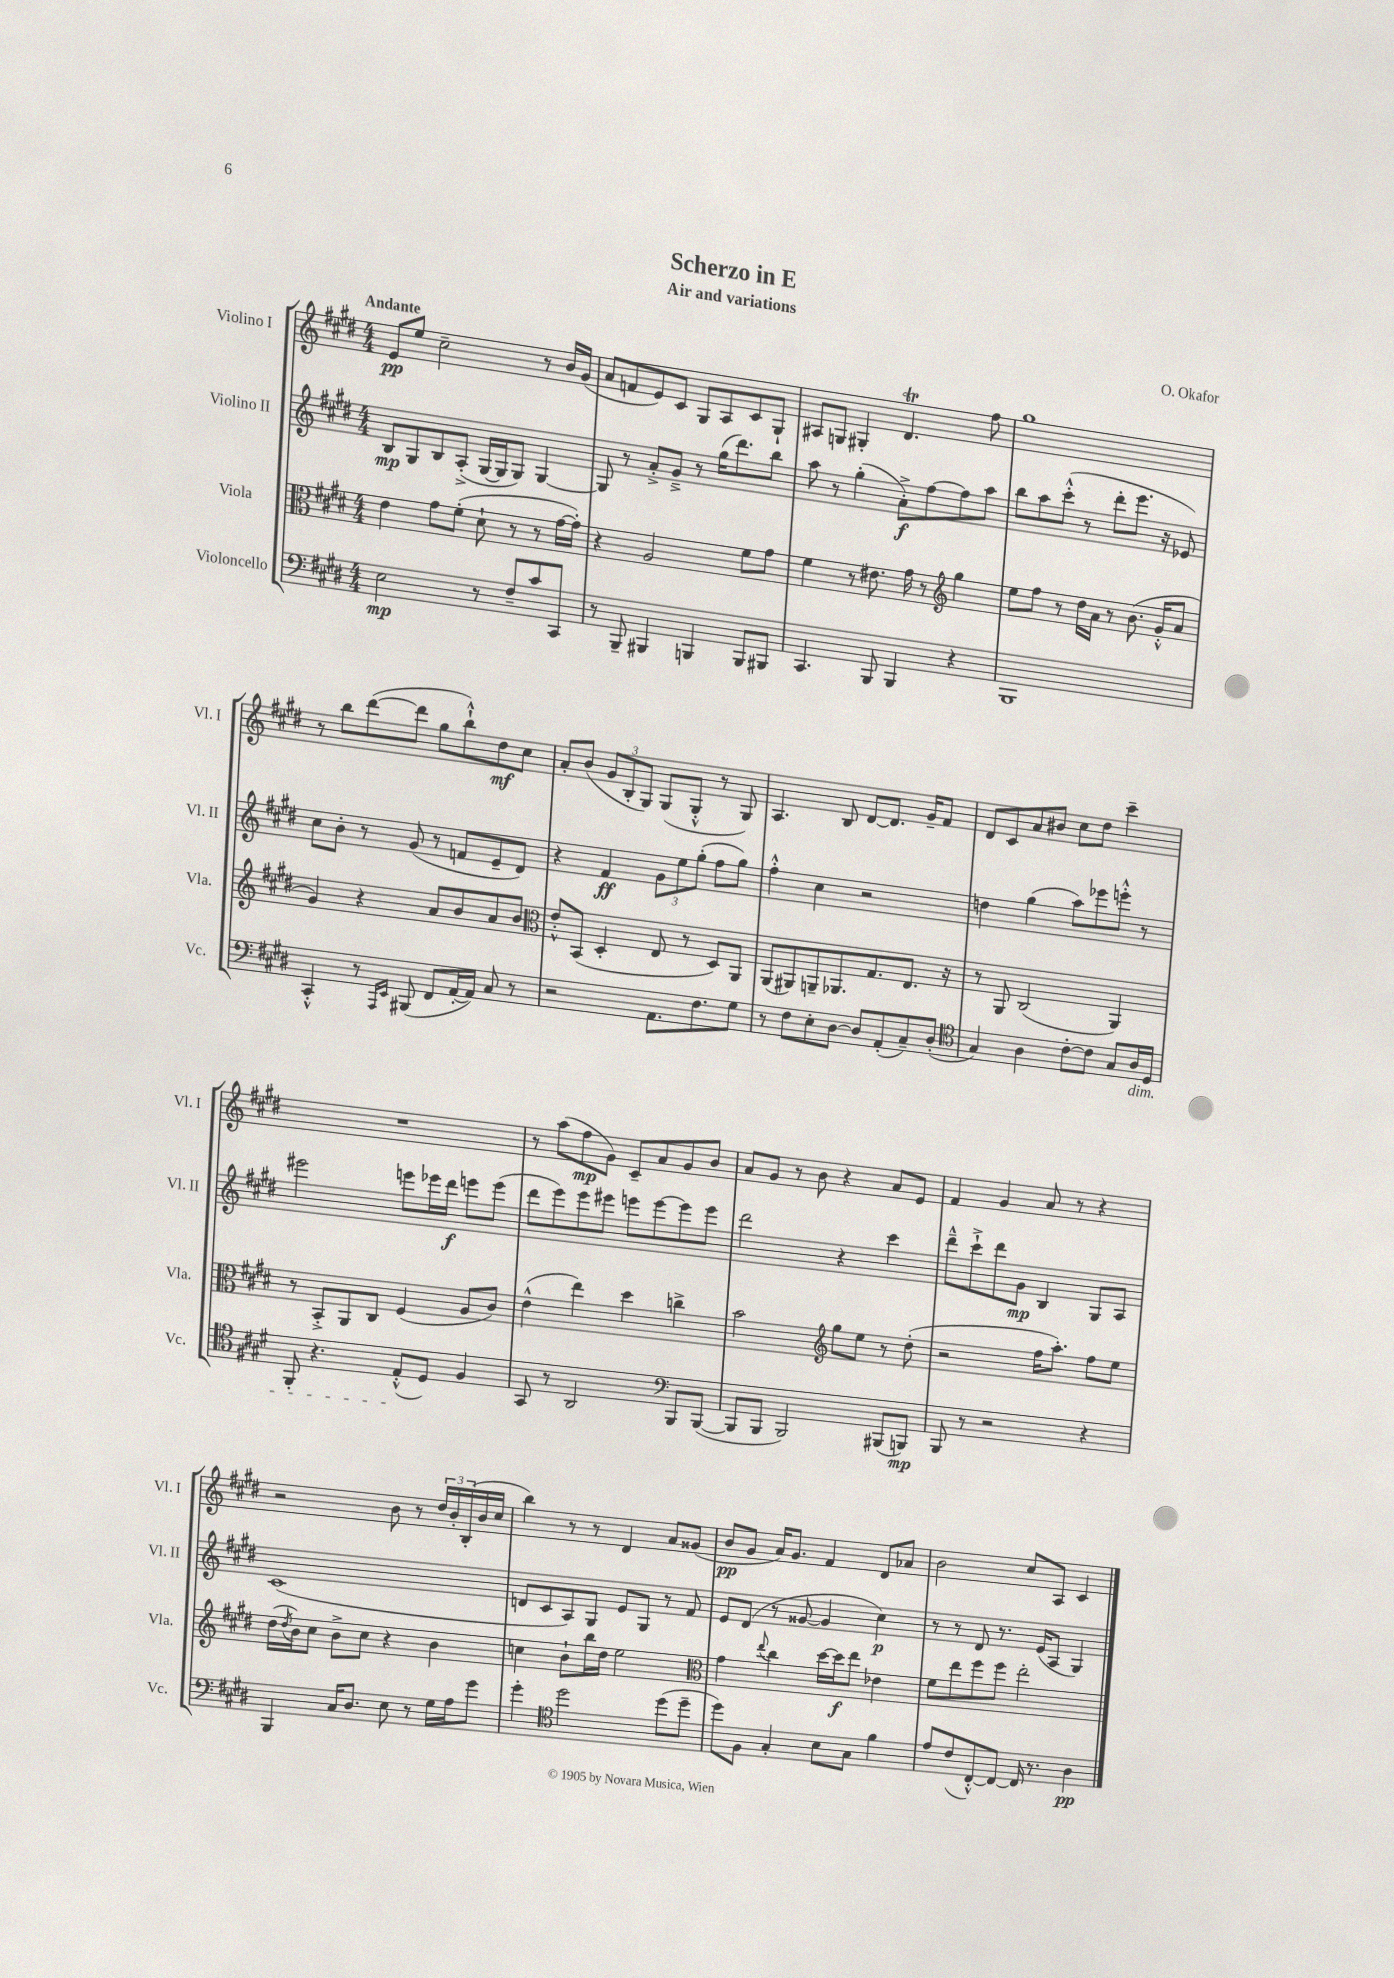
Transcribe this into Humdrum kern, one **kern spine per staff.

**kern	**dynam	**kern	**dynam	**kern	**dynam	**kern	**dynam
*part4	*part4	*part3	*part3	*part2	*part2	*part1	*part1
*staff4	*staff4	*staff3	*staff3	*staff2	*staff2	*staff1	*staff1
*I"Violoncello	*	*I"Viola	*	*I"Violino II	*	*I"Violino I	*
*I'Vc.	*	*I'Vla.	*	*I'Vl. II	*	*I'Vl. I	*
*clefF4	*	*clefC3	*	*clefG2	*	*clefG2	*
*k[f#c#g#d#]	*	*k[f#c#g#d#]	*	*k[f#c#g#d#]	*	*k[f#c#g#d#]	*
*M4/4	*	*M4/4	*	*M4/4	*	*M4/4	*
=1	=1	=1	=1	=1	=1	=1	=1
!	!	!	!	!	!	!LO:TX:a:B:t=Andante	!
2E\	mp	4e\	.	8B/L	mp	8e/L	pp
.	.	.	.	8G#/	.	8ee/J	.
.	.	8g#\L	.	8B/	.	2cc#~\	.
.	.	(8f#'\J	.	(8A'^/J	.	.	.
8r	.	8d#`\	.	[16G#/LL	.	.	.
.	.	.	.	16G#/J]	.	.	.
8F#~/L	.	8r	.	8G#/J)	.	.	.
8c#/	.	8r	.	[4G#/	.	8r	.
8CC#/J	.	[16g#\LL	.	.	.	16b/LL	.
.	.	16g#'\JJ])	.	.	.	(16g#/JJ	.
=2	=2	=2	=2	=2	=2	=2	=2
8r	.	4r	.	8G#/]	.	8a/L	.
8BBB~/	.	.	.	8r	.	8fn/	.
4BBB#X/	.	2A/	.	8a'^/L	.	8e/)	.
.	.	.	.	8g#~^/J	.	8c#/J	.
4BBBn/	.	.	.	8r	.	8G#/L	.
.	.	.	.	(16gg#\KL	.	8A/	.
.	.	.	.	8.ddd#\)	.	.	.
8BBB/L	.	8f#\L	.	.	.	8c#/	.
8BBB#X/J	.	8g#\J	.	8bb\J	.	8G#`/J	.
=3	=3	=3	=3	=3	=3	=3	=3
4.CC#/	.	4f#\	.	8aa\	.	8A#X/L	.
.	.	.	.	8r	.	8Gn/J	.
.	.	8r	.	(4gg#'\	.	4G#X'/	.
8BBB/	.	8.e#X\	.	.	.	.	.
4BBB/	.	.	.	8a'^\L)	f	4.d#t/	.
.	.	16g#\	.	.	.	.	.
.	.	8r	.	[8ff#\	.	.	.
*	*	*clefG2	*	*	*	*	*
4r	.	4gg#\	.	8ff#\]	.	.	.
.	.	.	.	8aa\J	.	8ff#\	.
=4	=4	=4	=4	=4	=4	=4	=4
1BBB	.	8ee\L	.	8bb\L	.	1gg#	.
.	.	8ff#\J	.	8aa\	.	.	.
.	.	8r	.	(8ccc#'^^\J	.	.	.
.	.	16dd#\LL	.	8r	.	.	.
.	.	16a\JJ	.	.	.	.	.
.	.	8r	.	8ddd#'\L	.	.	.
.	.	(8.b\	.	8.eee\J	.	.	.
.	.	16g#'^^/KL	.	16r	.	.	.
.	.	8a/J	.	8e-X/)	.	.	.
!!LO:LB:g=z
=5	=5	=5	=5	=5	=5	=5	=5
4CC#'^^/	.	4g#/)	.	8cc#\L	.	8r	.
.	.	.	.	8b'\J	.	8bb\L	.
8r	.	4r	.	8r	.	([8ddd#\	.
16qqAAA/LL	.	.	.	.	.	.	.
16qqEE/JJ	.	.	.	.	.	.	.
(8BBB#X/	.	.	.	(8g#/	.	8ddd#\J]	.
8FF#/L	.	8a/L	.	8r	.	8gg#\L	.
[16AA'/L	.	8b/	.	8fn/L	.	8bb`^^\)	.
16AA/JJ])	.	.	.	.	.	.	.
8C#/	.	8a/	.	8e~/	.	8dd#\	mf
8r	.	8b/J	.	8d#/J)	.	8cc#\J	.
=6	=6	=6	=6	=6	=6	=6	=6
*	*	*clefC3	*	*	*	*	*
2r	.	8e'^^/L	.	4r	.	8a'/L	.
.	.	(8BB/J	.	.	.	(8b/J	.
.	.	4D#'/	.	4f#/	ff	12g#/L	.
.	.	.	.	.	.	12B'/	.
.	.	.	.	.	.	12G#/J)	.
8.AA\L	.	8E/	.	12g#\L	.	(8G#/L	.
.	.	.	.	12ee\	.	.	.
.	.	8r	.	.	.	8G#'^^/J	.
.	.	.	.	(12gg#'\J	.	.	.
8.F#\	.	.	.	.	.	.	.
.	.	8D#/L)	.	8ff#\L	.	8r	.
8G#\J	.	8AA/J	.	8gg#\J)	.	8G#/)	.
=7	=7	=7	=7	=7	=7	=7	=7
8r	.	(8AA/L	.	4ff#'^^\	.	4.A/	.
8F#\L	.	8AA#X/)	.	.	.	.	.
8E'\	.	8AAn~/	.	4cc#\	.	.	.
[8D#\J	.	8.AA-X/	.	.	.	8B/	.
8D#/L]	.	.	.	2r	.	[8d#/L	.
.	.	8.G#/	.	.	.	.	.
(8AA'/	.	.	.	.	.	8.d#/J]	.
8C#~/)	.	8.E/J	.	.	.	.	.
.	.	.	.	.	.	16g#~/KL	.
(8D#'/J	.	.	.	.	.	8f#/J	.
.	.	16r	.	.	.	.	.
=8	=8	=8	=8	=8	=8	=8	=8
*clefC4	*	*	*	*	*	*	*
4G#/)	.	8r	.	4ddn\	.	8d#/L	.
.	.	8AA/	.	.	.	8c#/	.
4A\	.	(2C#/	.	(4gg#\	.	8a/	.
.	.	.	.	.	.	8b#X/J	.
[8c#'\L	.	.	.	8aa\L)	.	8cc#\L	.
8c#\J]	.	.	.	8eee-X\	.	8dd#\J	.
8G#/L	.	4AA/)	.	8eeen'^^\J	.	4ccc#~\	.
!LO:TX:b:i:t=dim.	!	!	!	!	!	!	!
16A/L	.	.	.	8r	.	.	.
16D#/JJ	.	.	.	.	.	.	.
!!LO:LB:g=z
=9	=9	=9	=9	=9	=9	=9	=9
8FF#'/	.	8r	.	2eee#X\	.	1r	.
4.r	.	8BB'^/L	.	.	.	.	.
.	.	8AA/	.	.	.	.	.
.	.	8C#/J	.	.	.	.	.
(8E'^^/L	.	(4F#/	.	8eeen\L	.	.	.
8D#/J)	.	.	.	16eee-X\L	.	.	.
.	.	.	.	16ddd#\JJ	f	.	.
4F#/	.	8A/L	.	8eeen\L	.	.	.
.	.	8c#/J)	.	(8eee\J	.	.	.
=10	=10	=10	=10	=10	=10	=10	=10
8GG#/	.	(4e^^\	.	8ddd#\L	.	8r	.
8r	.	.	.	8eee\)	.	(8aa\L	.
2AA/	.	4ee\)	.	8eee\	.	8ff#\	mp
.	.	.	.	8eee#X\J	.	8g#\J)	.
.	.	4dd#\	.	8eeen\L	.	8c#~/L	.
.	.	.	.	[8eee\	.	8a/	.
*clefF4	*	*	*	*	*	*	*
8BBB/L	.	4ccn^\	.	8eee\]	.	8g#/	.
([8BBB/J	.	.	.	8eee\J	.	8b/J	.
=11	=11	=11	=11	=11	=11	=11	=11
8BBB/L]	.	2b\	.	2ddd#\	.	8a/L	.
8BBB/J	.	.	.	.	.	8g#/J	.
2BBB/)	.	.	.	.	.	8r	.
.	.	.	.	.	.	8b\	.
*	*	*clefG2	*	*	*	*	*
.	.	8gg#\L	.	4r	.	4r	.
.	.	8ee\J	.	.	.	.	.
(8BBB#X/L	.	8r	.	4ccc#\	.	8a/L	.
8BBBn/J)	mp	(8dd#'\	.	.	.	8e/J	.
=12	=12	=12	=12	=12	=12	=12	=12
8BBB/	.	2r	.	8ddd#~^^\L	.	4f#/	.
8r	.	.	.	8ccc#`^\	.	.	.
2r	.	.	.	8ddd#\	.	4g#/	.
.	.	.	.	8g#\J	mp	.	.
.	.	16ff#\KL	.	4B/	.	8a/	.
.	.	8.aa'\J)	.	.	.	.	.
.	.	.	.	.	.	8r	.
4r	.	8ff#\L	.	8G#/L	.	4r	.
.	.	8ee\J	.	8A/J	.	.	.
!!LO:LB:g=z
=13	=13	=13	=13	=13	=13	=13	=13
4BBB/	.	(16dd#\LL	.	(1c#	.	2r	.
.	.	8qdd#/	.	.	.	.	.
.	.	16b\J)	.	.	.	.	.
.	.	8cc#\J	.	.	.	.	.
16C#/KL	.	8b^\L	.	.	.	.	.
8.D#/J	.	.	.	.	.	.	.
.	.	8cc#\J	.	.	.	.	.
8E\	.	4r	.	.	.	8b\	.
8r	.	.	.	.	.	8r	.
16G#\LL	.	4b\	.	.	.	24dd#/LL	.
.	.	.	.	.	.	24b'/	.
16A\J	.	.	.	.	.	.	.
.	.	.	.	.	.	(24B'/	.
8g#\J	.	.	.	.	.	16b/	.
.	.	.	.	.	.	16cc#/JJ	.
=14	=14	=14	=14	=14	=14	=14	=14
4g#'\	.	4ccn\	.	8dn/L	.	4bb\)	.
.	.	.	.	8c#/	.	.	.
*clefC4	*	*	*	*	*	*	*
2dd#\	.	8b`\L	.	8A/)	.	8r	.
.	.	16bb\L	.	8G#/J	.	8r	.
.	.	16dd#\JJ	.	.	.	.	.
.	.	2ee\	.	8e/L	.	4d#/	.
.	.	.	.	8G#/J	.	.	.
(8dd#\L	.	.	.	8r	.	8a/L	.
8dd#~\J	.	.	.	8f#/	.	(8g##X/J	.
=15	=15	=15	=15	=15	=15	=15	=15
*	*	*clefC3	*	*	*	*	*
8dd#\L)	.	4g#\	.	8e/L	.	8b/L	pp
8F#\J	.	.	.	(8d#/J	.	8g#/J	.
.	.	8qqee/	.	.	.	.	.
4G#'/	.	4cc#\	.	8r	.	16a/KL)	.
.	.	.	.	.	.	8.g#/J	.
.	.	.	.	[8g##X/	.	.	.
8B\L	.	[16dd#\LL	.	4g##/]	.	4f#/	.
.	.	16dd#\J]	f	.	.	.	.
8G#\J	.	8ee\J	.	.	.	.	.
4f#\	.	4e-X\	.	4cc#\)	p	8d#/L	.
.	.	.	.	.	.	8a-X/J	.
=16	=16	=16	=16	=16	=16	=16	=16
8e/L	.	8f#\L	.	8r	.	2b\	.
(8c#/	.	8ee\	.	8r	.	.	.
[8C#'^^/)	.	8ff#\	.	8d#/	.	.	.
8C#/J_	.	8ff#\J	.	8.r	.	.	.
16C#/]	.	2ee'\	.	.	.	8cc#/L	.
8.r	.	.	.	(16e/KL	.	.	.
.	.	.	.	8A/J	.	8A/J	.
4A\	pp	.	.	4G#/)	.	4c#/	.
==	==	==	==	==	==	==	==
*-	*-	*-	*-	*-	*-	*-	*-
